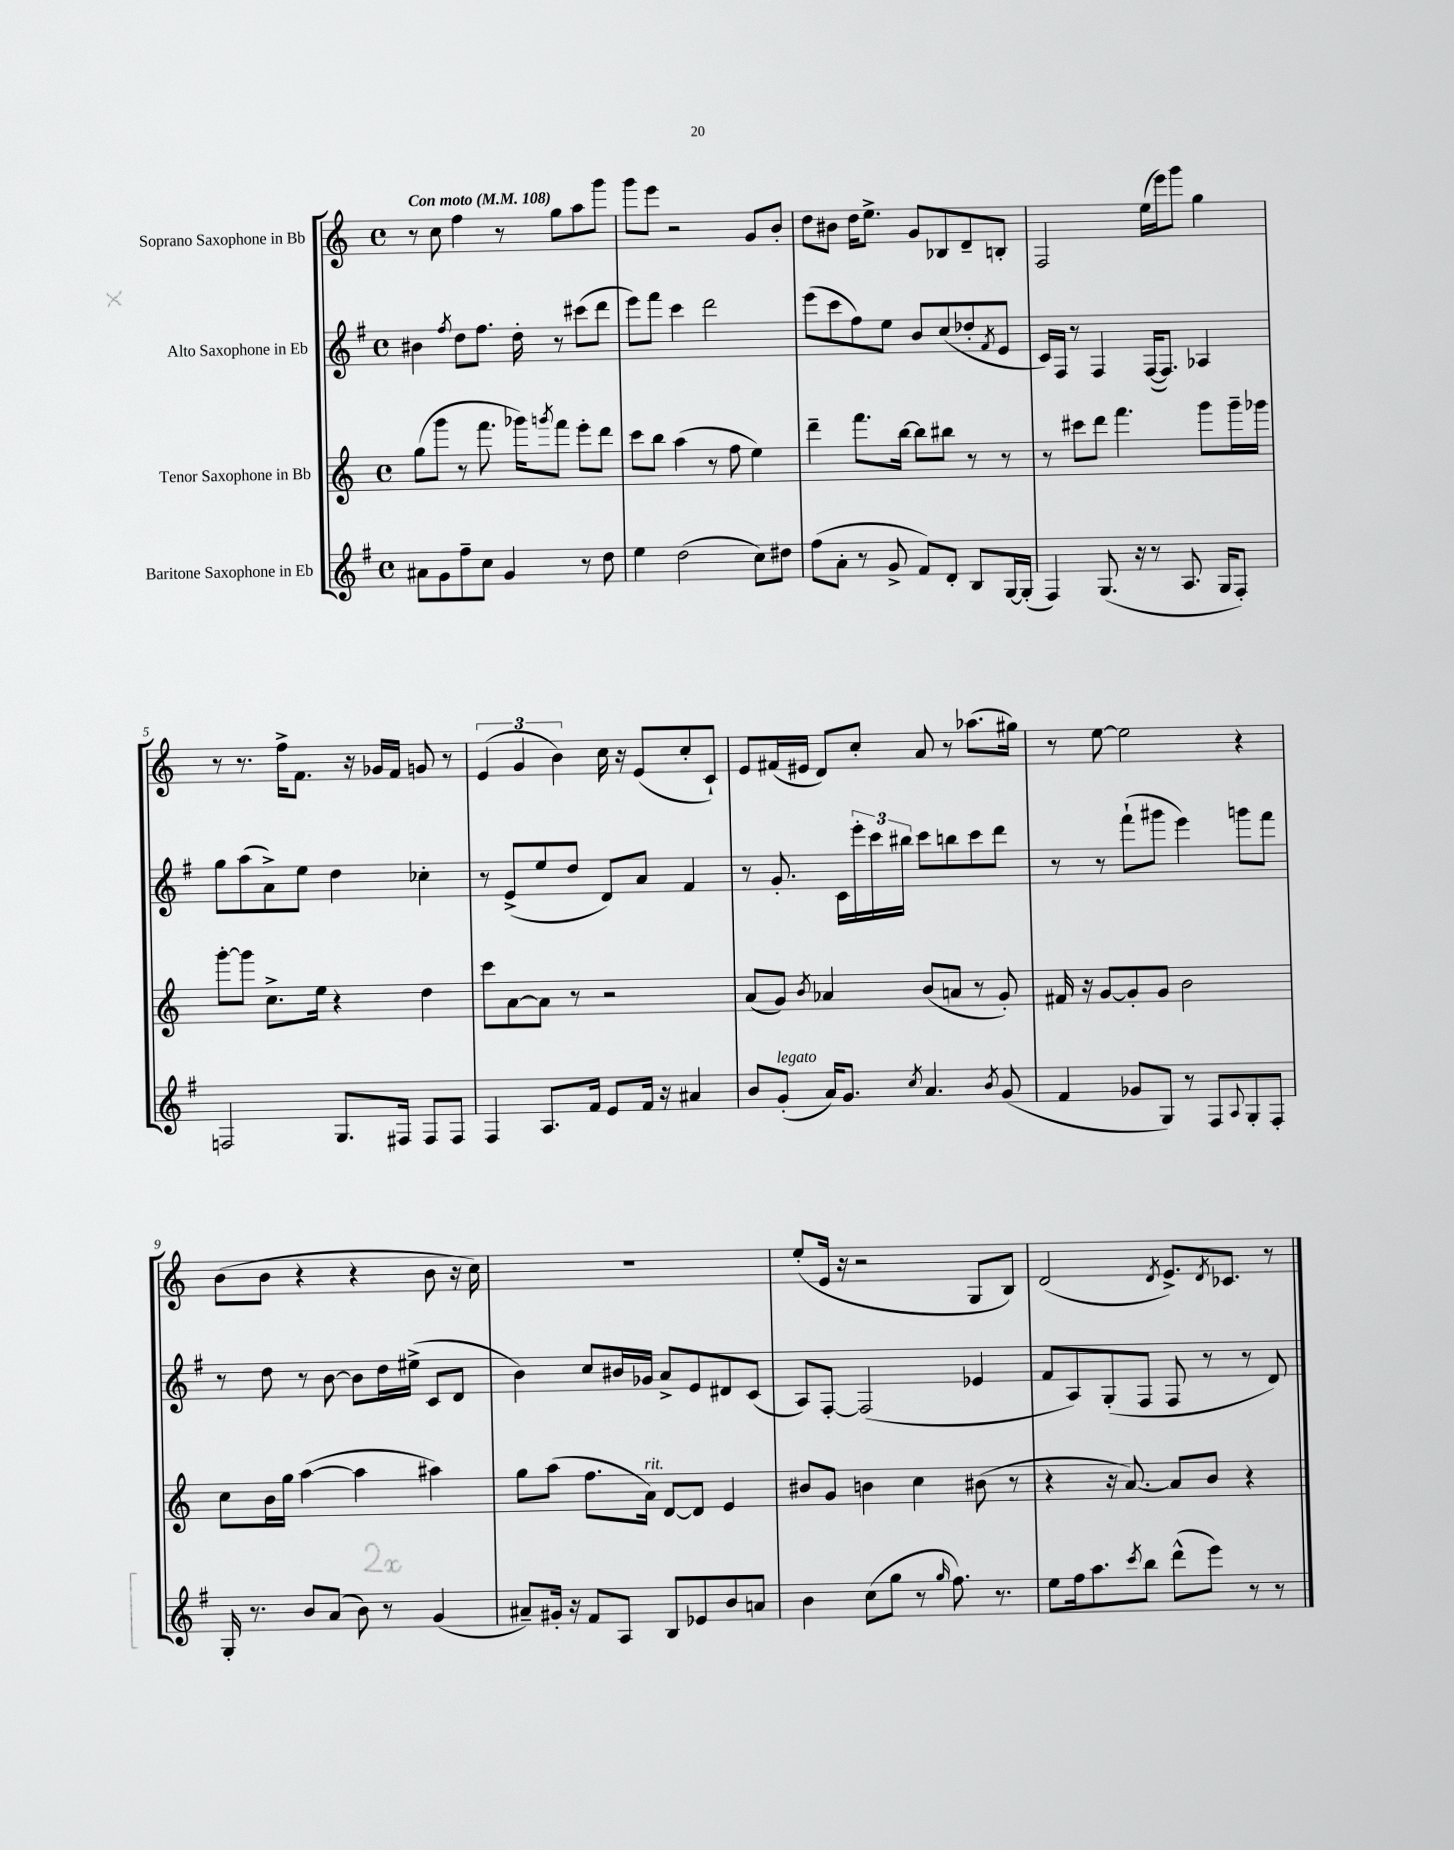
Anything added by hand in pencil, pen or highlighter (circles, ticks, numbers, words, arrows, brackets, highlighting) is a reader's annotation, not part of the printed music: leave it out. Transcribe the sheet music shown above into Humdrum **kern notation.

**kern	**kern	**kern	**kern
*staff4	*staff3	*staff2	*staff1
*clefG2	*clefG2	*clefG2	*clefG2
*k[f#]	*k[]	*k[f#]	*k[]
*M4/4	*M4/4	*M4/4	*M4/4
*met(c)	*met(c)	*met(c)	*met(c)
*MM108	*MM108	*MM108	*MM108
8a#\L	(8gg\L	4b#\	8r
8g\	8ggg\J	.	8cc\
.	.	8qff#/	.
8ff#~\	8r	8dd\L	4ff\
8cc\J	8.fff\	8.ff#\J	.
4g/	.	.	8r
.	16ggg-\LK)	16dd'\	.
.	8qggg/	.	.
.	8fff\J	8r	8gg\L
8r	8eee'\L	(8ccc#\L	8aa\
8dd\	8ddd\J	8ddd\J	8ggg\J
=	=	=	=
4ee\	8ccc\L	8eee\L)	8ggg\L
.	8bb\J	8fff#\J	8eee\J
(2dd\	(4aa\	4ccc\	2r
.	8r	2ddd\	.
.	8ff\	.	.
8cc\L)	4ee\)	.	8g/L
8dd#\J	.	.	8b'/J
=	=	=	=
(8ff#\L	4ddd~\	(8eee\L	8dd\L
8a'\J	.	8ccc\	8b#\J
8r	8.fff\L	8ff#\)	16dd\LK
.	.	.	8.ee^\J
8g^/	.	8ee\J	.
.	[16bb\Jk	.	.
8f#/L)	8bb\]L	8b/L	8g/L
8d'/J	8bb#\J	(8cc/	8B-/
8B/L	8r	8dd-'/	8d~/
.	.	8qf#/	.
[16G/L	8r	8e/J	8B'/J
(16G'/]JJ	.	.	.
=	=	=	=
4F#/)	8r	16c/LL)	2F/
.	.	16F#/JJ	.
.	8ccc#\L	8r	.
(8.G/	8ddd\J	4F#/	.
.	4.fff\	.	.
16r	.	.	.
8r	.	([16F#/LK	(16ee\LL
.	.	8.F#/]J)	16eee\J)
8.A/	.	.	8ggg\J
.	8ggg\L	4A-/	4gg\
16G/LK	.	.	.
8F#'/J)	16ggg~\L	.	.
.	16ggg-\JJ	.	.
=	=	=	=
2F/	[8ggg'\L	8gg\L	8r
.	8ggg\]J	(8aa\	8.r
.	8.cc^\L	8a^\)	.
.	.	.	16ff^\LK
.	.	8ee\J	8.f\J
.	16ee\Jk	.	.
8.G/L	4r	4dd\	.
.	.	.	16r
.	.	.	16g-/LL
16F#/Jk	.	.	16f/JJ
8F#/L	4dd\	4cc-'\	8g/
8F#/J	.	.	8r
=	=	=	=
4F#/	8ccc\L	8r	(6e/
.	[8a\	(8e^/L	.
.	.	.	6g/
8.A/L	8a\]J	8ee/	.
.	.	.	6b\)
.	8r	8dd/J	.
16f#/Jk	.	.	.
8e/L	2r	8d/L)	16cc\
.	.	.	16r
16f#/Jk	.	8a/J	(8e/L
16r	.	.	.
4a#/	.	4f#/	8cc'/
.	.	.	8c`/J)
=	=	=	=
8b/L	(8a/L	8r	8e/L
(8g'/J	8g/J)	8.g'/	(16f#/L
.	.	.	16e#/JJ
.	8qb/	.	.
16a/LK)	4a-/	.	8d/L)
8.g/J	.	16c\LL	.
.	.	24eee'\	8cc'/J
.	.	24ccc\	.
.	.	24bb#\JJ	.
8qcc/	.	.	.
4.a/	(8b/L	8ccc\L	8a/
.	8a/J	8bb\	8r
.	8r	8ccc\	(8.aa-\L
8qb/	.	.	.
(8g/	8g'/)	8ddd\J	.
.	.	.	16gg#\Jk)
=	=	=	=
4f#/	16f#/	8r	8r
.	16r	.	.
.	[8g/L	8r	[8ee\
8g-/L	8g'/]	(8fff#`\L	2ee\]
8G/J)	8g/J	8ggg#\J	.
8r	2b\	4eee\)	.
8F#/L	.	.	.
8qqA/	.	.	.
8G'/	.	8ggg\L	4r
8F#'/J	.	8fff#\J	.
=	=	=	=
16G'/	8cc\L	8r	(8b\L
8.r	.	.	.
.	16b\L	8dd\	8b\J
.	16gg\JJ	.	.
8b/L	([4aa\	8r	4r
(8a/J	.	[8b\	.
8b\)	4aa\]	8b\]L	4r
8r	.	16dd\L	.
.	.	(16ee#^\JJ	.
(4g/	4aa#\)	8c/L	8b\
.	.	8d/J	16r
.	.	.	16cc\)
=	=	=	=
8a#~/L)	8gg\L	4b\)	1r
16g#'/Jk	(8aa\J	.	.
16r	.	.	.
8f#/L	8.ff\L	8cc/L	.
8A/J	.	16b#/L	.
.	16a\Jk)	16g-/JJ	.
8B/L	[8d/L	8a^/L	.
8e-/	8d/]J	8e/	.
8b/	4e/	8d#/	.
8a/J	.	(8c/J	.
=	=	=	=
4b\	8b#/L	8A/L)	(8ee'/L
.	8g/J	[8F#'/J	16e/Jk
.	.	.	16r
(8cc\L	4b\	(2F#/]	2r
8gg\J	.	.	.
8r	4cc\	.	.
16qqgg/	.	.	.
8.ff#\)	.	.	.
.	(8b#\	4e-/	8G/L
8.r	.	.	.
.	8r	.	8B/J)
=	=	=	=
8ee\L	4r	8f#/L	(2d/
16ff#\k	.	8A/)	.
8.aa\	.	.	.
.	16r	(8G'/	.
.	[8.a/)	.	.
8qccc/	.	.	.
8bb\J	.	8F#/J	.
.	.	.	8qd/
(8ddd^^\L	8a/]L	8F#/	8.e^/L)
8eee\J)	8b/J	8r	.
.	.	.	8qd/
.	.	.	8.c-/J
8r	4r	8r	.
8r	.	8d/)	8r
==	==	==	==
*-	*-	*-	*-
